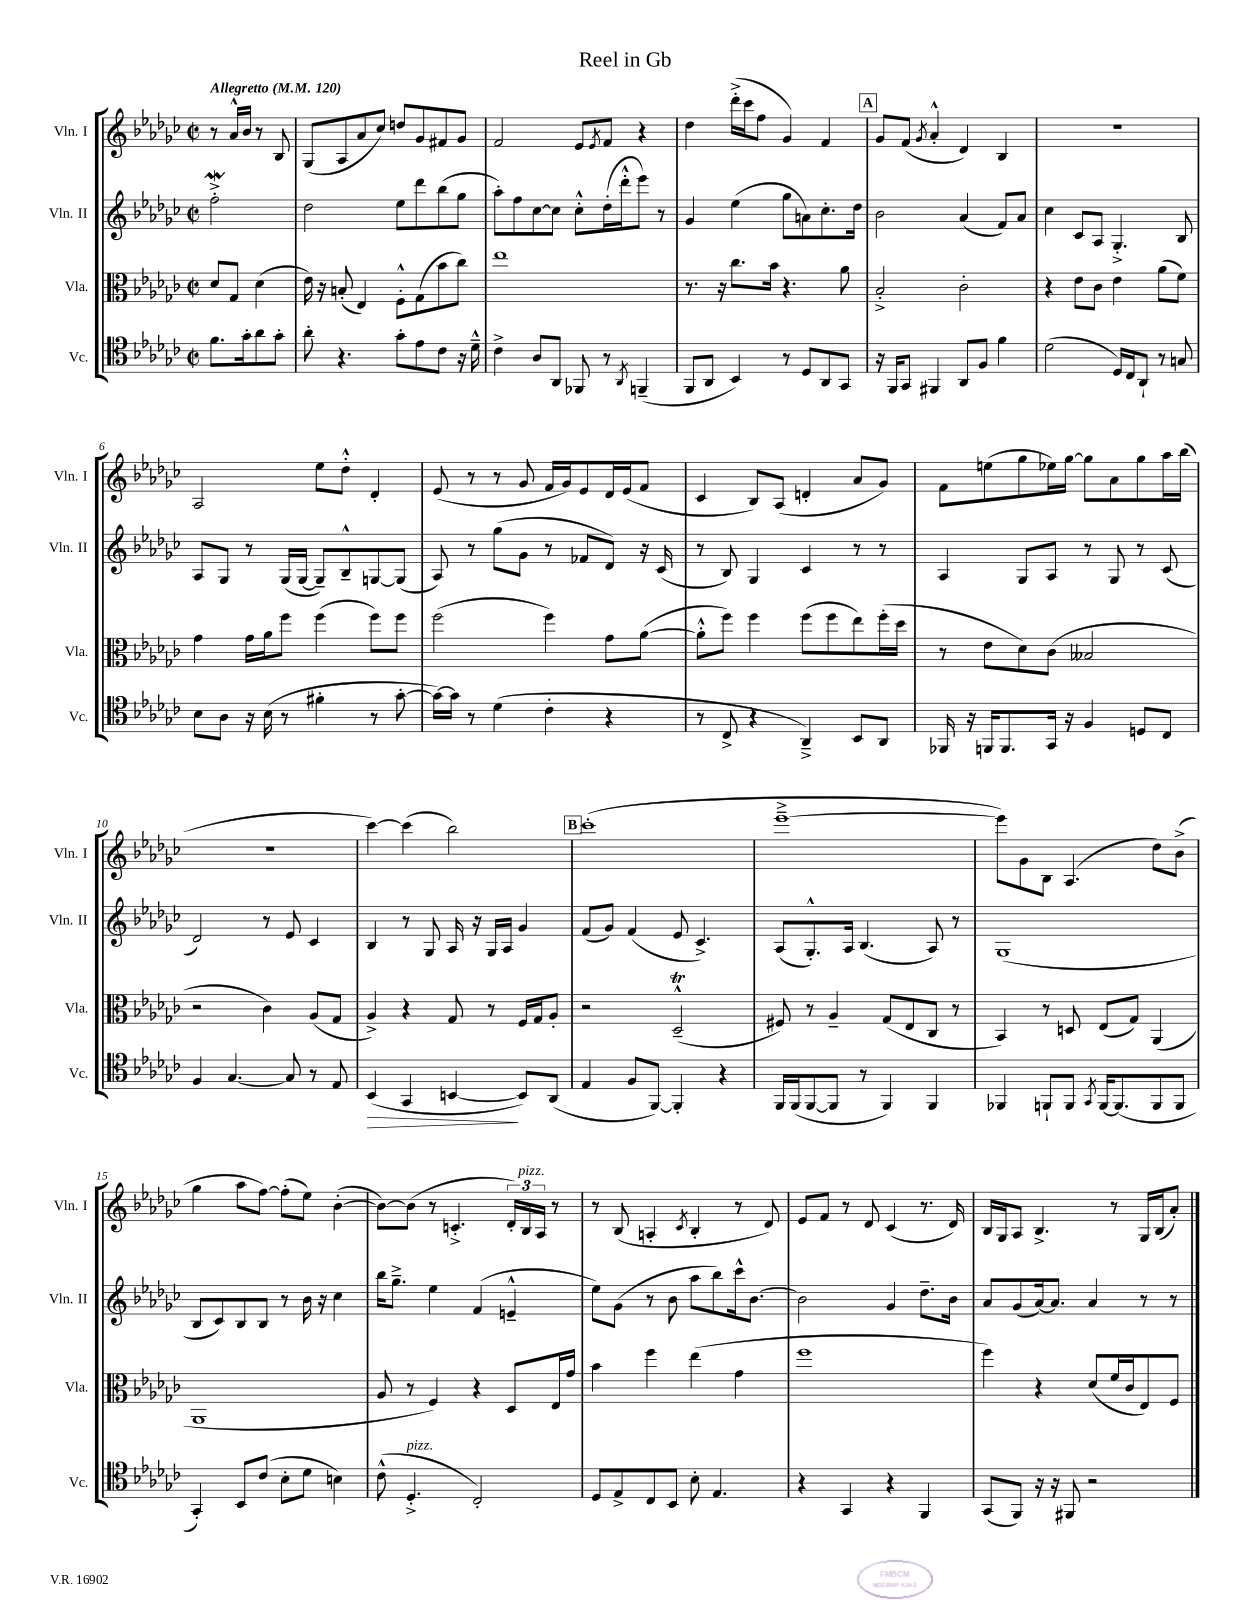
\header { title = "Reel in Gb" }
<<
\new StaffGroup <<
\new Staff = "s0" \with { instrumentName = "Vln. I" shortInstrumentName = "Vln. I" } {
    \clef treble \key ges \major \defaultTimeSignature \time 2/2 \partial 2 \tempo "Allegretto" 4 = 120
    r8 aes'16-^ bes'16 r8 bes8 |
    ges8( aes8 aes'8 ces''8) d''8 ges'8 fis'8 ges'8 |
    f'2 ees'8 \acciaccatura { ees'8 } f'8 r4 |
    des''4 des'''16-.->( ces'''16 f''8 ges'4) f'4 |
    \mark \markup { \box "A" } ges'8 f'8( \acciaccatura { ges'8 } aes'4-.-^ des'4) bes4 |
    r1 |
    aes2 ees''8 des''8-.-^ des'4-. |
    ees'8( r8 r8 ges'8 f'16 ges'16) ees'8 des'16 ees'16( f'8 |
    ces'4 bes8) aes8( d'4-. aes'8 ges'8) |
    f'8 e''8( ges''8 ees''16) ges''16~ ges''8 aes'8 ges''8 aes''16 bes''16( |
    R1 |
    ces'''4~) ces'''4( bes''2) |
    \mark \markup { \box "B" } ces'''1-.( |
    ees'''1~---> |
    ees'''8) ges'8 bes8 aes4.( des''8) bes'8->( |
    ges''4 aes''8 f''8~) f''8-.( ees''8) bes'4~-.( |
    bes'8~) bes'8( r8 c'4.-.-> \tuplet 3/2 { des'16-.) bes16^\markup { \italic "pizz." } aes16 } r8 |
    r8 bes8( a4-. \acciaccatura { ces'8 } bes4-. r8 des'8) |
    ees'8 f'8 r8 des'8 ces'4( r8. des'16) |
    bes16 ges16 aes8 bes4.-> r8 ges16 bes16( aes'8-.) \bar "|." |
}
\new Staff = "s1" \with { instrumentName = "Vln. II" shortInstrumentName = "Vln. II" } {
    \clef treble \key ges \major \defaultTimeSignature \time 2/2 \partial 2
    f''2-.->\mordent |
    des''2 ees''8 des'''8 bes''8( ges''8 |
    aes''8-.) f''8 ces''8~ ces''8 ces''8-.-^ des''16-.( des'''16-.-^ ees'''8) r8 |
    ges'4 ees''4( ges''8 a'8) ces''8.-. des''16 |
    \mark \markup { \box "A" } bes'2 aes'4( f'8) aes'8 |
    ces''4 ces'8 aes8 ges4.-.-> bes8 |
    aes8 ges8 r8 ges16( ges16~ ges8--) bes8---^ g8~ g8( |
    aes8) r8 ges''8( ges'8 r8 fes'8 des'8) r16 ces'16( |
    r8 bes8) ges4 ces'4 r8 r8 |
    aes4 ges8 aes8 r8 ges8 r8 ces'8( |
    des'2) r8 ees'8 ces'4 |
    bes4 r8 ges8 aes16 r16 ges16 aes16 ges'4 |
    \mark \markup { \box "B" } f'8( ges'8) f'4( ees'8 ces'4.->) |
    aes8( ges8.-.-^) aes16 bes4.( aes8) r8 |
    ges1( |
    bes8 ces'8) bes8 bes8 r8 bes'16 r16 ces''4 |
    bes''16 ges''8.---> ees''4 f'4( e'4---^ |
    ees''8) ges'8( r8 bes'8 aes''8 bes''8) ces'''16-^ bes'8.~ |
    bes'2 ges'4 des''8.-- bes'16 |
    aes'8 ges'8( aes'16~) aes'8. aes'4 r8 r8 \bar "|." |
}
\new Staff = "s2" \with { instrumentName = "Vla." shortInstrumentName = "Vla." } {
    \clef alto \key ges \major \defaultTimeSignature \time 2/2 \partial 2
    des'8 ges8 des'4( |
    ees'16) r16 b8-.( ees4) f8-.-^ ges8( bes'8 ces''8) |
    ees''1 |
    r8. r16 ces''8. bes'16 r4. aes'8 |
    \mark \markup { \box "A" } bes2-.-> ces'2-. |
    r4 ees'8 ces'8 ees'4 aes'8( f'8) |
    ges'4 ges'16 aes'16 f''8 f''4( f''8) f''8 |
    f''2( f''4) ges'8 aes'8~( |
    aes'8-.-^ f''8) f''4 f''8( f''8 ees''8) f''16-.( des''16 |
    r8 ees'8 des'8) ces'8( beses2 |
    r2 ces'4) aes8( ges8 |
    aes4->) r4 ges8 r8 f16 ges16 aes8-. |
    \mark \markup { \box "B" } r2 des2---^\trill( |
    fis8) r8 aes4-- ges8( ees8 ces8 r8 |
    bes,4) r8 d8 ees8( ges8) aes,4( |
    aes,1 |
    aes8 r8 f4) r4 des8 ees16 ges'16 |
    bes'4 f''4 ees''4( ges'4 |
    f''1 |
    f''4) r4 des'8( f'16 ces'16 ees8) f8 \bar "|." |
}
\new Staff = "s3" \with { instrumentName = "Vc." shortInstrumentName = "Vc." } {
    \clef tenor \key ges \major \defaultTimeSignature \time 2/2 \partial 2
    f'8. ges'16-. aes'8 ges'8-. |
    aes'8-. r4. ges'8-. ees'8 ces'8 r16 des'16---^ |
    ces'4-> aes8 aes,8 fes,8 r8 \acciaccatura { aes,8 } f,4--( |
    f,8 aes,8 bes,4) r8 des8 aes,8 ges,8 |
    \mark \markup { \box "A" } r16 f,16 ges,8 fis,4 aes,8 f8 f'4 |
    des'2( des16) ces16 aes,8-! r8 g8 |
    bes8 aes8 r16 bes16( r8 fis'4-. r8 ges'8~-. |
    ges'16~) ges'16 r8 des'4( ces'4-. r4 |
    r8 ces8-> r4 aes,4--->) bes,8 aes,8 |
    fes,16 r16 f,16 f,8. ges,16 r16 f4 d8 ces8 |
    f4 ges4.~ ges8 r8 ees8 |
    bes,4\>( ges,4 b,4~\! b,8) aes,8( |
    \mark \markup { \box "B" } ees4 f8 f,8~) f,4-. r4 |
    f,16 f,16( f,8~ f,8 r8 f,4) f,4 |
    fes,4 f,8-! f,8 \acciaccatura { ges,8 } f,16~ f,8.( f,8 f,8 |
    ges,4-.) bes,8 ces'8( bes8-. des'8 b4) |
    ces'8-^( des4.-.->^\markup { \italic "pizz." } ces2-.) |
    des8 ees8-> ces8 bes,8 bes8-. ees4. |
    r4 ges,4 r4 f,4 |
    ges,8( f,8) r16 r16 fis,8 r2 \bar "|." |
}
>>
>>
